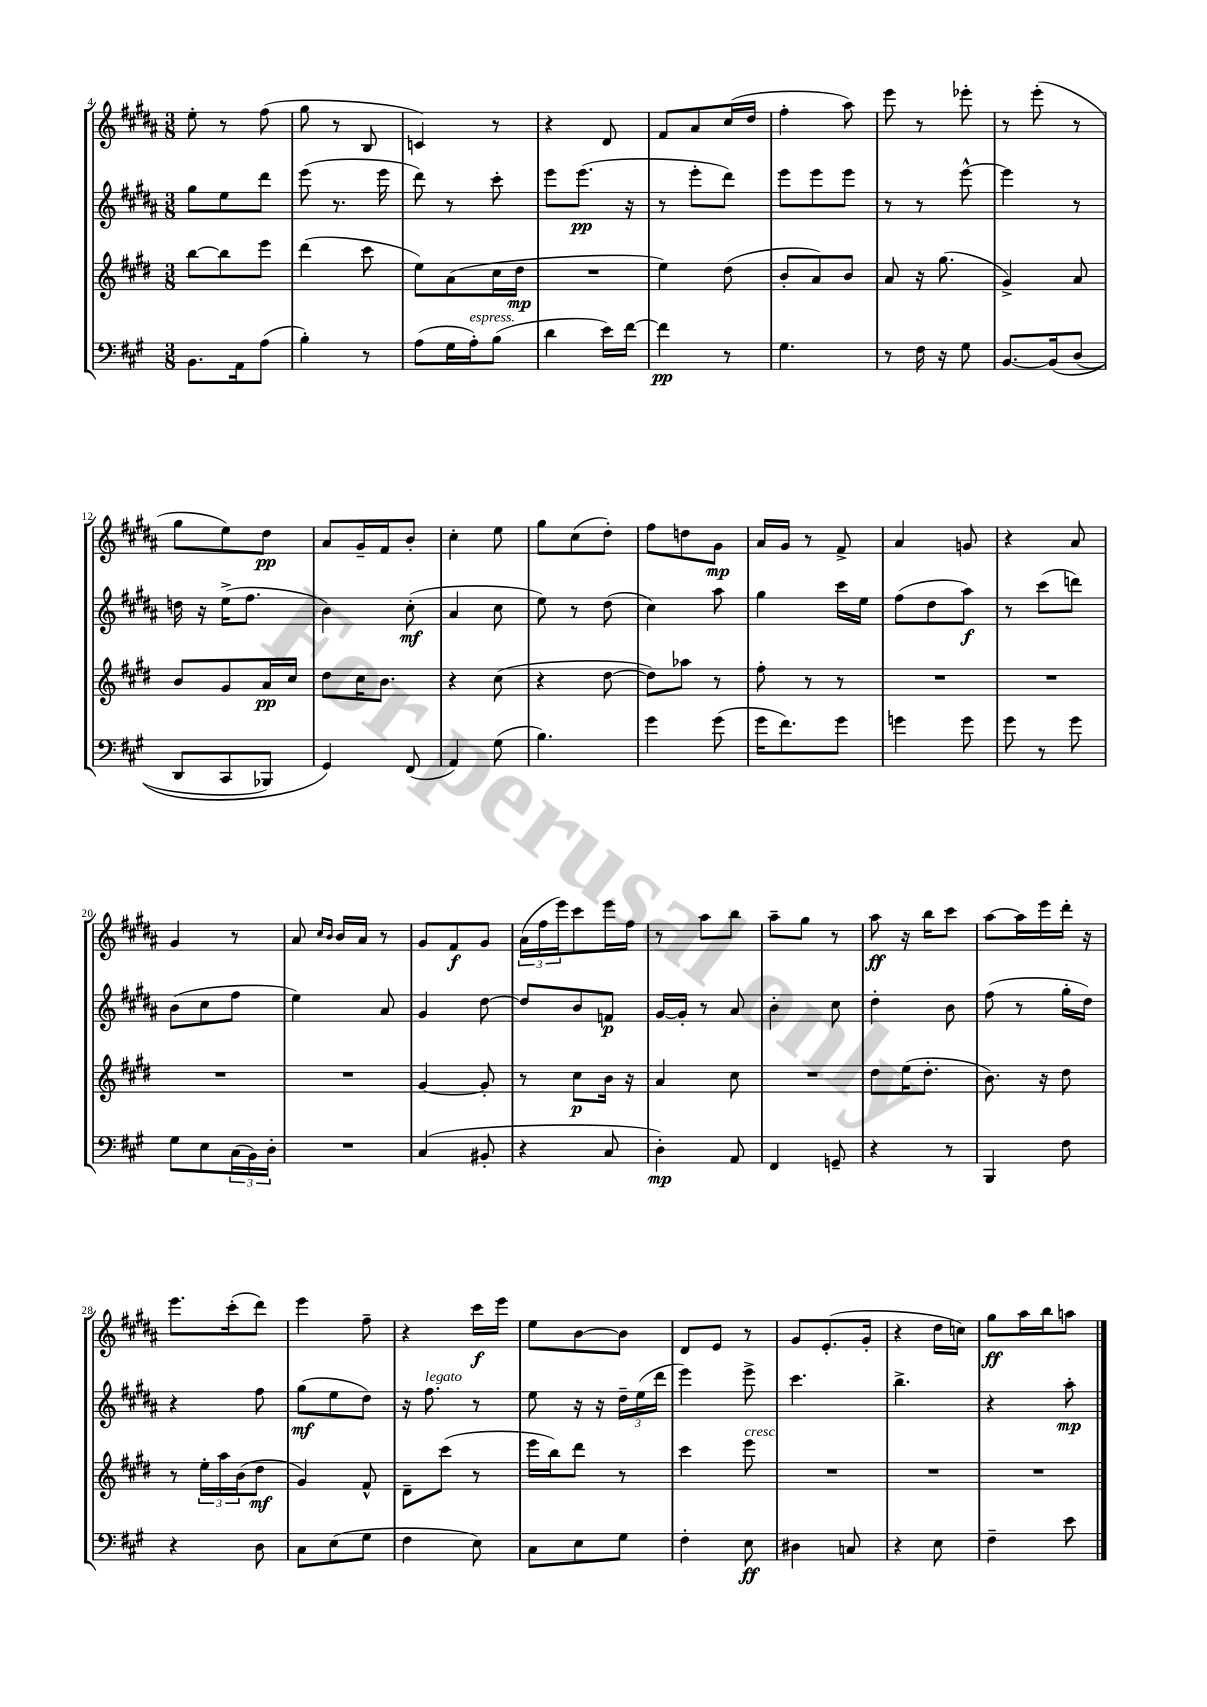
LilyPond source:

<<
\new StaffGroup <<
\new Staff = "s0" {
    \clef treble \key b \major \numericTimeSignature \time 3/8
    e''8-. r8 fis''8( |
    gis''8 r8 b8 |
    c'4) r8 |
    r4 dis'8 |
    fis'8 ais'8 cis''16( dis''16 |
    fis''4-. ais''8) |
    e'''8 r8 ees'''8-. |
    r8 e'''8-.( r8 |
    gis''8 e''8) dis''8\pp |
    ais'8 gis'16-- fis'16 b'8-. |
    cis''4-. e''8 |
    gis''8 cis''8( dis''8-.) |
    fis''8 d''8 gis'8\mp |
    ais'16 gis'16 r8 fis'8-> |
    ais'4 g'8 |
    r4 ais'8 |
    gis'4 r8 |
    ais'8 \grace { cis''16 b'16 } b'16 ais'16 r8 |
    gis'8 fis'8\f gis'8 |
    \tuplet 3/2 { ais'16( fis''16 e'''16) } cis'''8 e'''16 fis''16 |
    r8 ais''8 b''8 |
    ais''8-- gis''8 r8 |
    ais''8\ff r16 b''16 cis'''8 |
    ais''8~ ais''16 e'''16 dis'''16-. r16 |
    e'''8. cis'''16-.( dis'''8) |
    e'''4 fis''8-- |
    r4 cis'''16\f e'''16 |
    e''8 b'8~ b'8 |
    dis'8 e'8 r8 |
    gis'8 e'8.-.( gis'16-. |
    r4 dis''16 c''16) |
    gis''8\ff ais''16 b''16 a''8 \bar "|." |
}
\new Staff = "s1" {
    \clef treble \key b \major \numericTimeSignature \time 3/8
    gis''8 e''8 dis'''8 |
    e'''8( r8. e'''16 |
    dis'''8) r8 cis'''8-. |
    e'''8 e'''8.\pp( r16 |
    r8 e'''8-. dis'''8) |
    e'''8 e'''8 e'''8 |
    r8 r8 e'''8~-^ |
    e'''4 r8 |
    d''16 r16 e''16->( fis''8. |
    b'4) cis''8-.\mf( |
    ais'4 cis''8 |
    e''8) r8 dis''8( |
    cis''4) ais''8 |
    gis''4 cis'''16 e''16 |
    fis''8( dis''8 ais''8\f) |
    r8 cis'''8( d'''8) |
    b'8( cis''8 fis''8 |
    e''4) ais'8 |
    gis'4 dis''8~ |
    dis''8 b'8 f'8\p |
    gis'16~ gis'16-. r8 ais'8 |
    b'4-. cis''8 |
    dis''4-. b'8 |
    fis''8( r8 gis''16-. dis''16) |
    r4 fis''8 |
    gis''8\mf( e''8 dis''8) |
    r16 fis''8.^\markup { \italic "legato" } r8 |
    e''8 r16 r16 \tuplet 3/2 { dis''16-- e''16( dis'''16 } |
    e'''4) e'''8-> |
    cis'''4. |
    b''4.-> |
    r4 ais''8-.\mp \bar "|." |
}
\new Staff = "s2" {
    \clef treble \key e \major \numericTimeSignature \time 3/8
    b''8~ b''8 e'''8 |
    dis'''4( cis'''8 |
    e''8) a'8( cis''16 dis''16\mp |
    R4. |
    e''4) dis''8( |
    b'8-. a'8) b'8 |
    a'8 r16 gis''8.( |
    gis'4->) a'8 |
    b'8 gis'8 a'16\pp cis''16 |
    dis''8 cis''16 b'8. |
    r4 cis''8( |
    r4 dis''8~ |
    dis''8) aes''8 r8 |
    fis''8-. r8 r8 |
    R4. |
    R4. |
    R4. |
    R4. |
    gis'4~ gis'8-. |
    r8 cis''8\p b'16 r16 |
    a'4 cis''8 |
    R4. |
    dis''8 e''16( dis''8.-. |
    b'8.) r16 dis''8 |
    r8 \tuplet 3/2 { e''16-. a''16 b'16( } dis''8\mf |
    gis'4) fis'8-^ |
    dis'8-- cis'''8( r8 |
    e'''16 b''16) dis'''8 r8 |
    cis'''4 e'''8^\markup { \italic "cresc." } |
    R4. |
    R4. |
    R4. \bar "|." |
}
\new Staff = "s3" {
    \clef bass \key a \major \numericTimeSignature \time 3/8
    b,8. a,16 a8( |
    b4-.) r8 |
    a8( gis16 a16-.^\markup { \italic "espress." }) b8( |
    d'4 e'16) fis'16~ |
    fis'4\pp r8 |
    gis4. |
    r8 fis16 r16 gis8 |
    b,8.~ b,16\( d8( |
    d,8 cis,8 bes,,8) |
    gis,4\) fis,8( |
    a,4) gis8( |
    b4.) |
    gis'4 gis'8( |
    gis'16 fis'8.) gis'8 |
    g'4 g'8 |
    gis'8 r8 gis'8 |
    gis8 e8 \tuplet 3/2 { cis16( b,16) d16-. } |
    R4. |
    cis4( bis,8-. |
    r4 cis8 |
    d4-.\mp) a,8 |
    fis,4 g,8-- |
    r4 r8 |
    b,,4 fis8 |
    r4 d8 |
    cis8 e8( gis8 |
    fis4 e8) |
    cis8 e8 gis8 |
    fis4-. e8\ff |
    dis4 c8 |
    r4 e8 |
    fis4-- e'8 \bar "|." |
}
>>
>>
\layout { \context { \Score currentBarNumber = #4 } }
